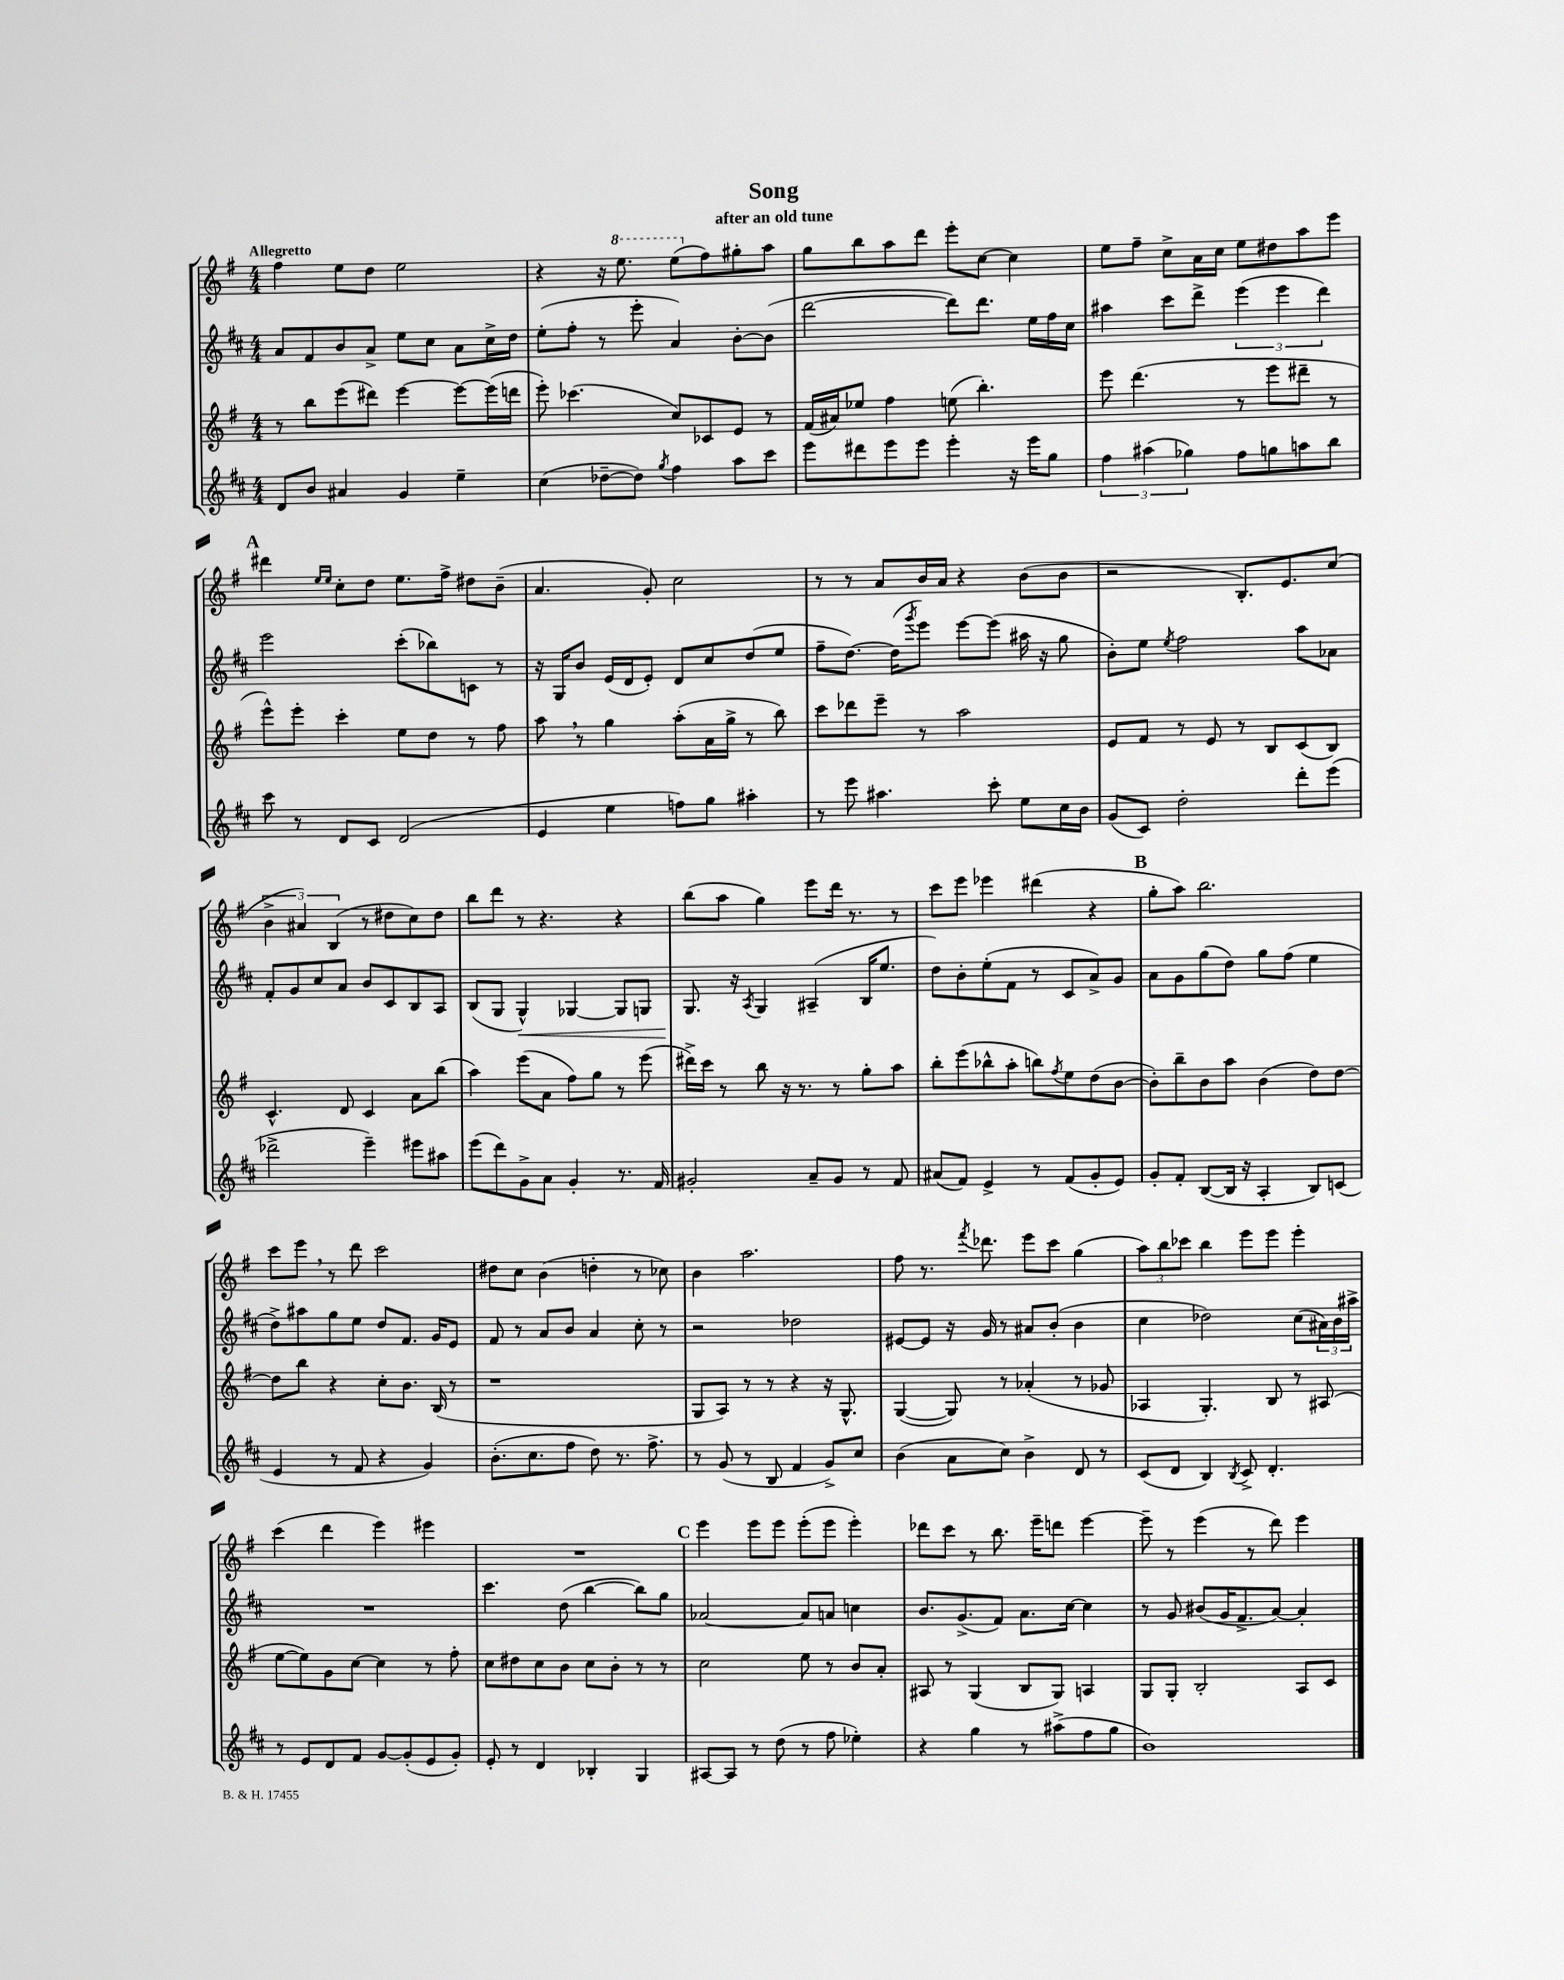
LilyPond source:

\header { title = "Song" subtitle = "after an old tune" }
<<
\new StaffGroup <<
\new Staff = "s0" {
    \clef treble \key g \major \numericTimeSignature \time 4/4 \tempo "Allegretto"
    fis''4 e''8 d''8 e''2 |
    r4 r16 \ottava #1 e'''8. e'''8( \ottava #0 fis''8) gis''8-. a''8 |
    g''8 b''8 a''8 d'''8 e'''8-. c''8~ c''4 |
    e''8 fis''8-- c''8-> a'16 c''16 e''8 dis''8 a''8 e'''8 |
    \mark \markup { \bold "A" } dis'''4 \grace { e''16 e''16 } c''8-. d''8 e''8. fis''16-> dis''8 b'8--( |
    a'4. g'8-.) c''2 |
    r8 r8 a'8 b'16 a'16 r4 b'8( b'8 |
    r2 b8.-.) e'8. c''8( |
    \tuplet 3/2 { b'4-> ais'4) b4( } r8 dis''8 c''8) dis''8 |
    b''8 d'''8 r8 r4. r4 |
    b''8( a''8 g''4) e'''8 d'''16 r8. r8 |
    c'''8 e'''8 ees'''4 dis'''4( r4 |
    \mark \markup { \bold "B" } g''8-. a''8) b''2. |
    c'''8 e'''8 \breathe r8 d'''8 c'''2 |
    dis''8 c''8 b'4( d''4-. r8 ces''8) |
    b'4 a''2. |
    fis''8 r8. \acciaccatura { fis'''8 } des'''8. e'''8 c'''8 g''4( |
    \tuplet 3/2 { a''8) b''8 ces'''8 } b''4 e'''8 e'''8 e'''4-. |
    c'''4( d'''4 e'''4) eis'''4 |
    R1 |
    \mark \markup { \bold "C" } e'''4 e'''8 e'''8 e'''8-.( e'''8 e'''4-.) |
    des'''8 c'''8 r8 b''8. e'''16-- d'''8 e'''4~ |
    e'''8-- r8 e'''4( r8 d'''8) e'''4 \bar "|." |
}
\new Staff = "s1" {
    \clef treble \key d \major \numericTimeSignature \time 4/4
    a'8 fis'8 b'8 a'8-> e''8 cis''8 a'8 cis''16-> d''16 |
    e''8-.( fis''8-. r8 e'''8-. a'4) b'8~-. b'8( |
    d'''2~ d'''8) d'''8. e''16 fis''16 cis''16 |
    ais''4 cis'''8 d'''8-> \tuplet 3/2 { e'''4( e'''4 d'''4) } |
    \mark \markup { \bold "A" } e'''2 cis'''8-.( bes''8) c'8 r8 |
    r16 g16 b'8 e'16( d'16 e'8-.) d'8 cis''8 d''8( e''8 |
    fis''8-- d''8.~) d''16( \acciaccatura { g'''8 } e'''8) e'''8~ e'''8( ais''16 r16 g''8 |
    b'8-.) e''8 \acciaccatura { e''8 } fis''2 a''8 aes'8 |
    fis'8-. g'8 cis''8 a'8 b'8 cis'8 b8 a8 |
    b8( g8 g4-^\<) ges4~ ges8 g8 |
    g8.\! r16 \acciaccatura { a8 } g4 ais4--( b16 e''8. |
    d''8) b'8-. e''8-.( fis'8 r8 cis'8 a'8->) g'8 |
    \mark \markup { \bold "B" } a'8 g'8 g''8( d''8) g''8 fis''8( e''4 |
    d''8->) ais''8 g''8 e''8 d''8 fis'8. g'16 e'8 |
    fis'8 r8 a'8 b'8 a'4 cis''8-. r8 |
    r2 des''2 |
    eis'8~ eis'8 r16 g'16 r8 ais'8 b'8-.( b'4 |
    cis''4 des''2) cis''8( \tuplet 3/2 { ais'16) b'16 ais''16-> } |
    R1 |
    cis'''4. d''8( b''4~ b''8) g''8 |
    \mark \markup { \bold "C" } aes'2~ aes'8 a'8 c''4 |
    b'8. g'8.->( fis'8) a'8. cis''16~ cis''4 |
    r8 g'8 bis'8( g'16 fis'8.-> a'8~) a'4-. \bar "|." |
}
\new Staff = "s2" {
    \clef treble \key g \major \numericTimeSignature \time 4/4
    r8 b''8 e'''8( dis'''8) e'''4~ e'''8~ e'''16( d'''16 |
    e'''8-.) ces'''4.( c''8) ces'8 e'8 r8 |
    fis'16( ais'16) ees''8 fis''4 e''8( b''4.-.) |
    e'''8 d'''4.( r8 e'''8 dis'''8-- r8 |
    \mark \markup { \bold "A" } e'''8-^) e'''8-. c'''4-. e''8 d''8 r8 fis''8 |
    a''8 \breathe r8 g''4 a''8-.( a'16 g''16-> r8 b''8) |
    c'''8 des'''8 e'''8-- r8 a''2 |
    e'8 fis'8 r8 e'8 r8 b8 c'8( b8) |
    c'4.-^ d'8 c'4 a'8 b''8( |
    a''4) e'''8( a'8 fis''8) g''8 r8 e'''8( |
    dis'''16->) c'''16 r8 b''8 r16 r8. r8 g''8-. a''8 |
    b''8-. e'''8( bes''8-^ a''8-. b''8) \acciaccatura { fis''8 } e''8 d''8( b'8~ |
    \mark \markup { \bold "B" } b'8-.) b''8-- b'8 a''8 b'4( d''8) d''8~ |
    d''8 b''8 r4 c''8-. b'8. b16( r8 |
    r1 |
    g8 a8) r8 r8 r4 r16 g8.-^ |
    g4~( g8) r8 aes'4-.( r8 ges'8 |
    aes4 g4.-.) b8 r8 ais8( |
    e''8~ e''8) g'8 c''8~ c''4 r8 fis''8-. |
    c''8 dis''8 c''8 b'8 c''8 b'8-. r8 r8 |
    \mark \markup { \bold "C" } c''2 e''8 r8 b'8 a'8-. |
    ais8 r8 g4( b8 g8) a4 |
    g8 g8-. b2-. a8 c'8 \bar "|." |
}
\new Staff = "s3" {
    \clef treble \key d \major \numericTimeSignature \time 4/4
    d'8 b'8 ais'4 g'4 e''4-- |
    cis''4( des''8~-- des''8) \acciaccatura { g''8 } fis''4 a''8 cis'''8 |
    e'''8 dis'''8 e'''8 e'''8 e'''4-. r16 e'''16 g''8 |
    \tuplet 3/2 { fis''4 ais''4( ges''4) } fis''8 g''8 a''8 b''8 |
    \mark \markup { \bold "A" } cis'''8 r8 d'8 cis'8 d'2( |
    e'4 e''4 f''8) g''8 ais''4-. |
    r8 e'''8 ais''4. cis'''8-. e''8 cis''16 b'16 |
    g'8( cis'8) d''2-. d'''8-. e'''8( |
    des'''2-> e'''4--) eis'''8 ais''8 |
    e'''8( d'''8) g'8-> a'8 g'4-. r8. fis'16 |
    gis'2-. a'8-- gis'8 r8 fis'8 |
    ais'8( fis'8) e'4-> r8 fis'8( g'8-. e'8) |
    \mark \markup { \bold "B" } g'8-. fis'8-. b8~( b16 r16 a4-. b8) c'8( |
    e'4 r8 fis'8 r4 g'4) |
    b'8.-.( cis''8. fis''8 d''8) r8. fis''8.-> |
    r8 g'8( r8 b8 fis'4 g'8->) cis''8 |
    b'4( a'8 cis''8) b'4-> d'8 r8 |
    cis'8( d'8 b4) \acciaccatura { b8 } cis'8-> d'4.-. |
    r8 e'8 d'8 fis'8 g'8~ g'8-.( e'8 g'8-.) |
    e'8-. r8 d'4 bes4-. g4 |
    \mark \markup { \bold "C" } ais8~ ais8 r8 d''8( r8 fis''8 ees''4-.) |
    r4 g''4 r8 ais''8->( fis''8 g''8 |
    b'1) \bar "|." |
}
>>
>>
\layout { \context { \Score \remove "Bar_number_engraver" } }
